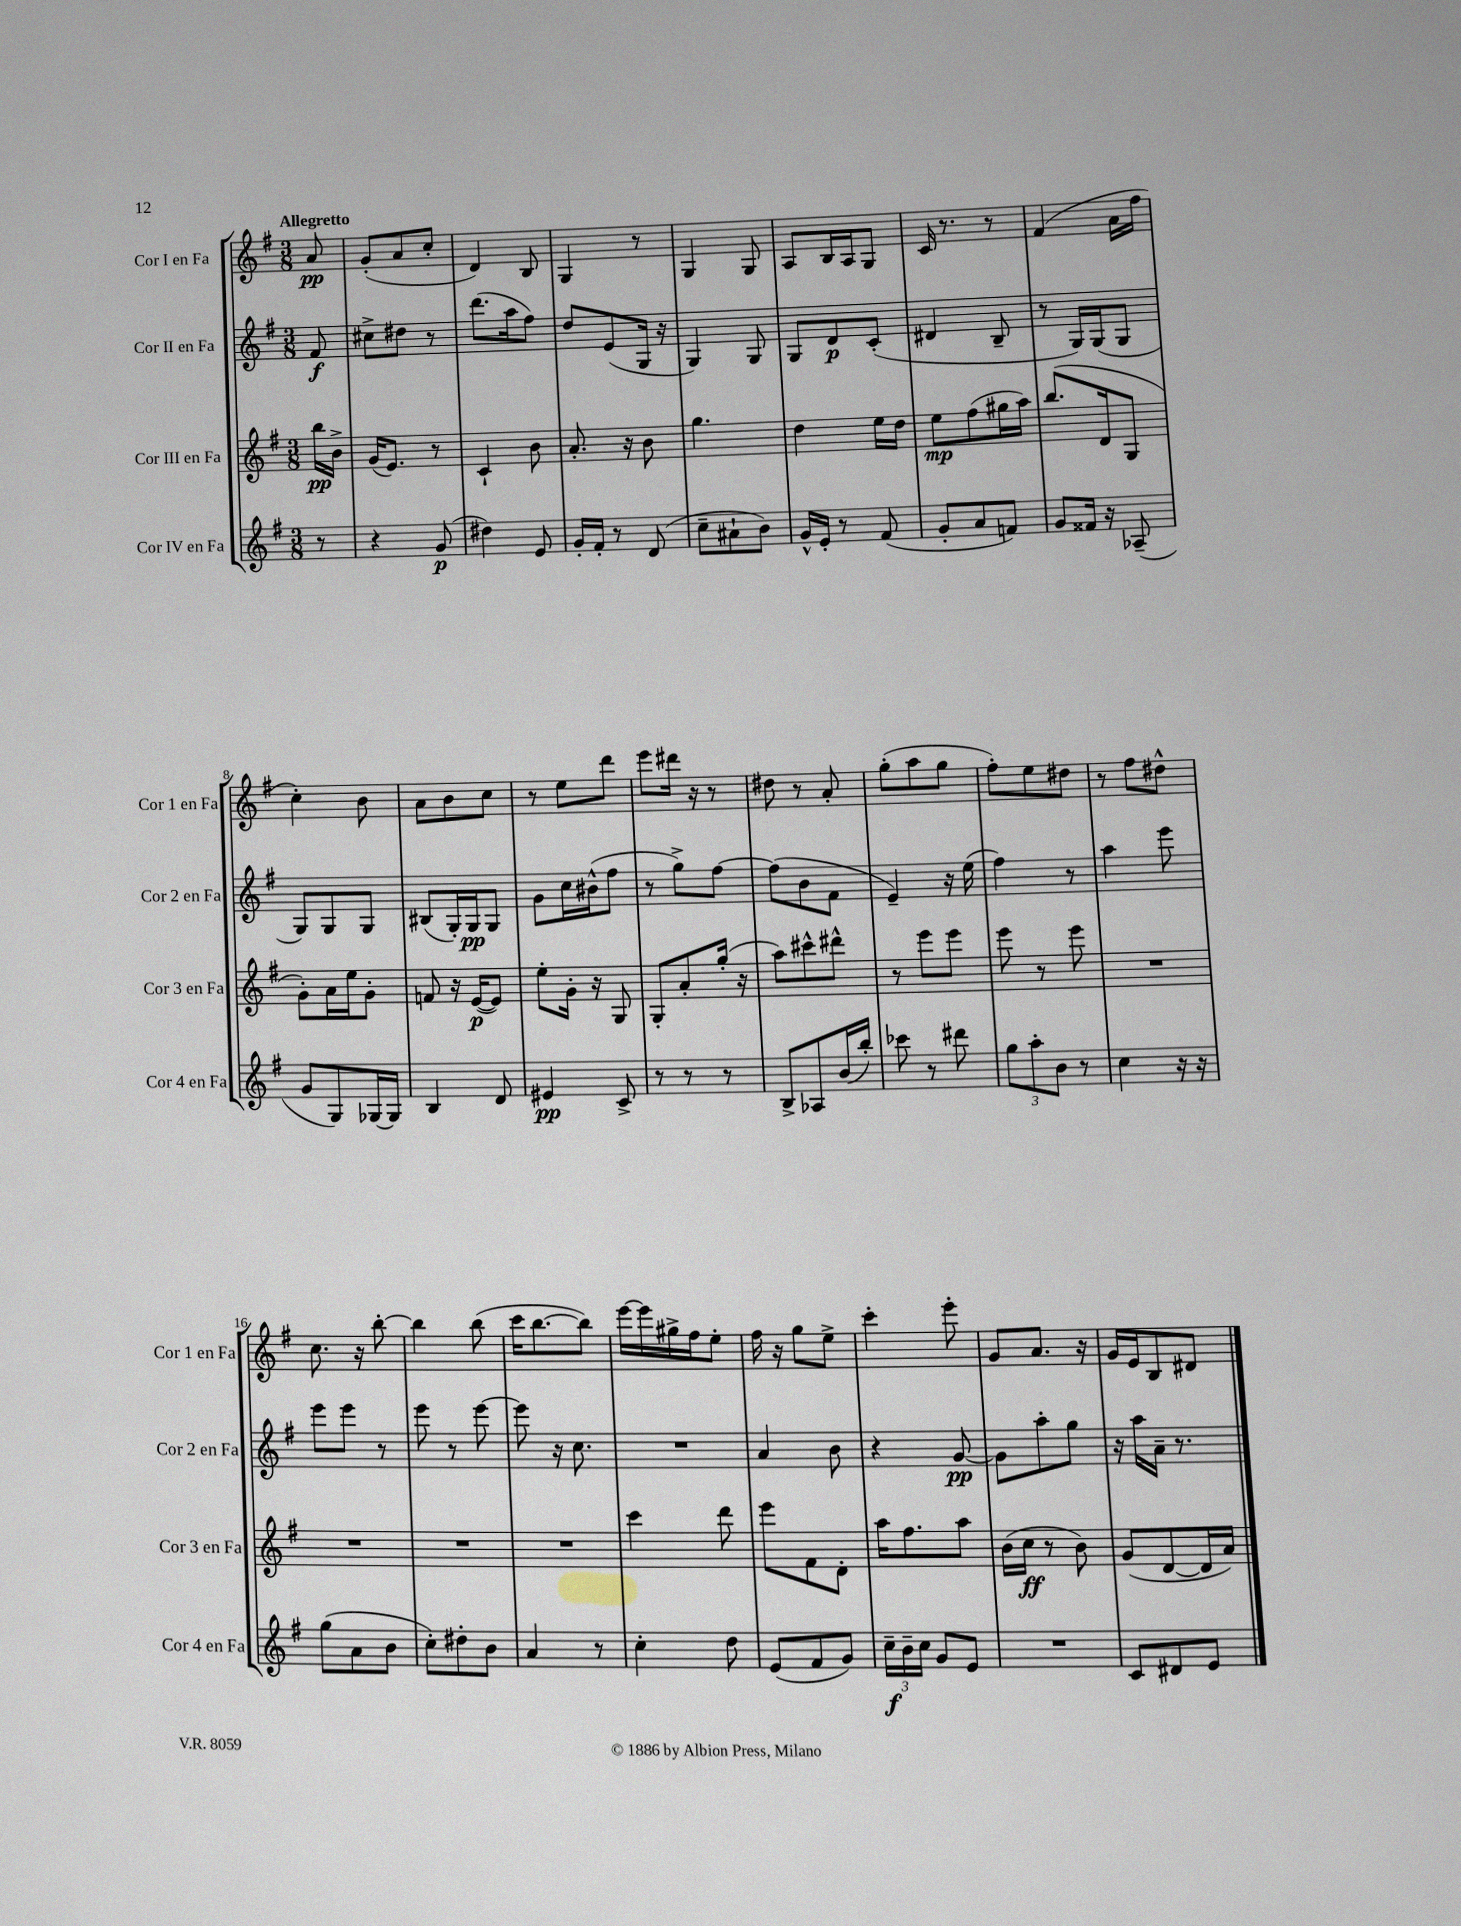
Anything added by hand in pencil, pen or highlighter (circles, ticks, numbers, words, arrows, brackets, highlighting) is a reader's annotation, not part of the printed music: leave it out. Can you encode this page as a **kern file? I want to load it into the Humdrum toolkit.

**kern	**dynam	**kern	**dynam	**kern	**dynam	**kern	**dynam
*part4	*part4	*part3	*part3	*part2	*part2	*part1	*part1
*staff4	*staff4	*staff3	*staff3	*staff2	*staff2	*staff1	*staff1
*I"Cor IV en Fa	*	*I"Cor III en Fa	*	*I"Cor II en Fa	*	*I"Cor I en Fa	*
*I'Cor 4 en Fa	*	*I'Cor 3 en Fa	*	*I'Cor 2 en Fa	*	*I'Cor 1 en Fa	*
*clefG2	*	*clefG2	*	*clefG2	*	*clefG2	*
*k[f#]	*	*k[f#]	*	*k[f#]	*	*k[f#]	*
*M3/8	*	*M3/8	*	*M3/8	*	*M3/8	*
=	=	=	=	=	=	=	=
!	!	!	!	!	!	!LO:TX:a:B:t=Allegretto	!
8r	.	16bb\LL	pp	8f#/	f	8a/	pp
.	.	16b^\JJ	.	.	.	.	.
=1	=1	=1	=1	=1	=1	=1	=1
4r	.	(16g/KL	.	8cc#X^\L	.	(8g'/L	.
.	.	8.e/J)	.	.	.	.	.
.	.	.	.	8dd#X\J	.	8a/	.
(8g/	p	8r	.	8r	.	8cc'/J	.
=2	=2	=2	=2	=2	=2	=2	=2
4dd#X\)	.	4c`/	.	(8.ddd\L	.	4d/)	.
.	.	.	.	16aa\k	.	.	.
8e/	.	8b\	.	8ff#\J)	.	8B/	.
=3	=3	=3	=3	=3	=3	=3	=3
16g'/LL	.	8.a'/	.	8dd/L	.	4G/	.
16f#'/JJ	.	.	.	.	.	.	.
8r	.	.	.	(8e/	.	.	.
.	.	16r	.	.	.	.	.
(8d/	.	8b\	.	16G/Jk	.	8r	.
.	.	.	.	16r	.	.	.
=4	=4	=4	=4	=4	=4	=4	=4
8cc~\L	.	4.gg\	.	4G/)	.	4G/	.
8a#X`\	.	.	.	.	.	.	.
8b\J)	.	.	.	8G/	.	8G/	.
=5	=5	=5	=5	=5	=5	=5	=5
16g^^/LL	.	4dd\	.	8G/L	.	8A/L	.
16e'/JJ	.	.	.	.	.	.	.
8r	.	.	.	8d/	p	16B/L	.
.	.	.	.	.	.	16A/J	.
(8f#/	.	16ee\LL	.	(8c'/J	.	8G/J	.
.	.	16dd\JJ	.	.	.	.	.
=6	=6	=6	=6	=6	=6	=6	=6
8g'/L	.	8ee\L	mp	4d#X/	.	16c/	.
.	.	.	.	.	.	8.r	.
8a/	.	(8ff#\	.	.	.	.	.
8fn/J)	.	16gg#X\L	.	8B~/	.	8r	.
.	.	16aa\JJ)	.	.	.	.	.
=7	=7	=7	=7	=7	=7	=7	=7
8g/L	.	(8.bb/L	.	8r	.	(4f#/	.
16f##X/Jk	.	.	.	16G/LL)	.	.	.
16r	.	16d/k	.	(16G/J	.	.	.
(8A-X~/	.	8G/J	.	8G/J	.	16a\LL	.
.	.	.	.	.	.	16ff#\JJ	.
!!LO:LB:g=z
=8	=8	=8	=8	=8	=8	=8	=8
8g/L	.	8g'\L)	.	8G/L)	.	4cc'\)	.
8G/)	.	16a\L	.	8G/	.	.	.
.	.	16ee\J	.	.	.	.	.
[16G-X/L	.	8g'\J	.	8G/J	.	8b\	.
16G-/JJ]	.	.	.	.	.	.	.
=9	=9	=9	=9	=9	=9	=9	=9
4B/	.	8fn/	.	(8B#X/L	.	8a\L	.
.	.	16r	.	16G'/L)	.	8b\	.
.	.	([16e/KL	p	16G/J	pp	.	.
8d/	.	8e/J])	.	8G/J	.	8cc\J	.
=10	=10	=10	=10	=10	=10	=10	=10
4e#X/	pp	8ee'\L	.	8g\L	.	8r	.
.	.	16g'\Jk	.	16cc\L	.	8ee\L	.
.	.	16r	.	(16b#X^^\J	.	.	.
8c^/	.	8G/	.	8ff#\J	.	8ddd\J	.
=11	=11	=11	=11	=11	=11	=11	=11
8r	.	8G'/L	.	8r	.	8eee\L	.
8r	.	8a'/	.	8gg^\L)	.	16ddd#X\Jk	.
.	.	.	.	.	.	16r	.
8r	.	(16gg'/Jk	.	[8ff#\J	.	8r	.
.	.	16r	.	.	.	.	.
=12	=12	=12	=12	=12	=12	=12	=12
8B^/L	.	8aa\L)	.	(8ff#\L]	.	8dd#X\	.
8A-X/	.	8ccc#X^^\	.	8b\	.	8r	.
(16b/L	.	8ddd#X^^\J	.	8f#\J	.	8a'/	.
16bb'/JJ)	.	.	.	.	.	.	.
=13	=13	=13	=13	=13	=13	=13	=13
8ccc-X\	.	8r	.	4e~/)	.	(8gg'\L	.
8r	.	8eee\L	.	.	.	8aa\	.
8ddd#X\	.	8eee\J	.	16r	.	8gg\J	.
.	.	.	.	(16ee\	.	.	.
=14	=14	=14	=14	=14	=14	=14	=14
12gg\L	.	8eee\	.	4ff#\)	.	8ff#'\L)	.
12aa'\	.	.	.	.	.	.	.
.	.	8r	.	.	.	8ee\	.
12b\J	.	.	.	.	.	.	.
8r	.	8eee\	.	8r	.	8dd#X\J	.
=15	=15	=15	=15	=15	=15	=15	=15
4cc\	.	4.r	.	4aa\	.	8r	.
.	.	.	.	.	.	8ff#\L	.
16r	.	.	.	8eee\	.	8dd#X^^\J	.
16r	.	.	.	.	.	.	.
!!LO:LB:g=z
=16	=16	=16	=16	=16	=16	=16	=16
(8gg\L	.	4.r	.	8eee\L	.	8.cc\	.
8a\	.	.	.	8eee\J	.	.	.
.	.	.	.	.	.	16r	.
8b\J	.	.	.	8r	.	[8bb'\	.
=17	=17	=17	=17	=17	=17	=17	=17
8cc'\L)	.	4.r	.	8eee\	.	4bb\]	.
8dd#X'\	.	.	.	8r	.	.	.
8b\J	.	.	.	[8eee\	.	(8bb\	.
=18	=18	=18	=18	=18	=18	=18	=18
4a/	.	4.r	.	8eee\]	.	16ccc\KL	.
.	.	.	.	.	.	[8.bb\	.
.	.	.	.	16r	.	.	.
.	.	.	.	8.cc\	.	.	.
8r	.	.	.	.	.	8bb\J])	.
=19	=19	=19	=19	=19	=19	=19	=19
4cc'\	.	4ccc\	.	4.r	.	[16eee\LL	.
.	.	.	.	.	.	16eee\]	.
.	.	.	.	.	.	16gg#X^\	.
.	.	.	.	.	.	16ff#\J	.
8dd\	.	8ddd\	.	.	.	8ee'\J	.
=20	=20	=20	=20	=20	=20	=20	=20
(8e/L	.	8eee\L	.	4a/	.	16ff#\	.
.	.	.	.	.	.	16r	.
8f#/	.	8f#\	.	.	.	8gg\L	.
8g/J)	.	8d'\J	.	8b\	.	8ee^\J	.
=21	=21	=21	=21	=21	=21	=21	=21
24cc~\LL	f	16aa\KL	.	4r	.	4ccc'\	.
24b~\	.	.	.	.	.	.	.
.	.	8.ff#\	.	.	.	.	.
24cc\JJ	.	.	.	.	.	.	.
8g/L	.	.	.	.	.	.	.
8e/J	.	8aa\J	.	[8g/	pp	8eee'\	.
=22	=22	=22	=22	=22	=22	=22	=22
4.r	.	(16b\LL	.	8g\L]	.	8g/L	.
.	.	16cc\JJ	ff	.	.	.	.
.	.	8r	.	8aa'\	.	8.a/J	.
.	.	8b\)	.	8gg\J	.	.	.
.	.	.	.	.	.	16r	.
=23	=23	=23	=23	=23	=23	=23	=23
8c/L	.	(8g/L	.	16r	.	16g/LL	.
.	.	.	.	16aa\LL	.	16e/J	.
8d#X/	.	[8d/	.	16a~\JJ	.	8B/	.
.	.	.	.	8.r	.	.	.
8e/J	.	16d/L]	.	.	.	8d#X/J	.
.	.	16a/JJ)	.	.	.	.	.
==	==	==	==	==	==	==	==
*-	*-	*-	*-	*-	*-	*-	*-
